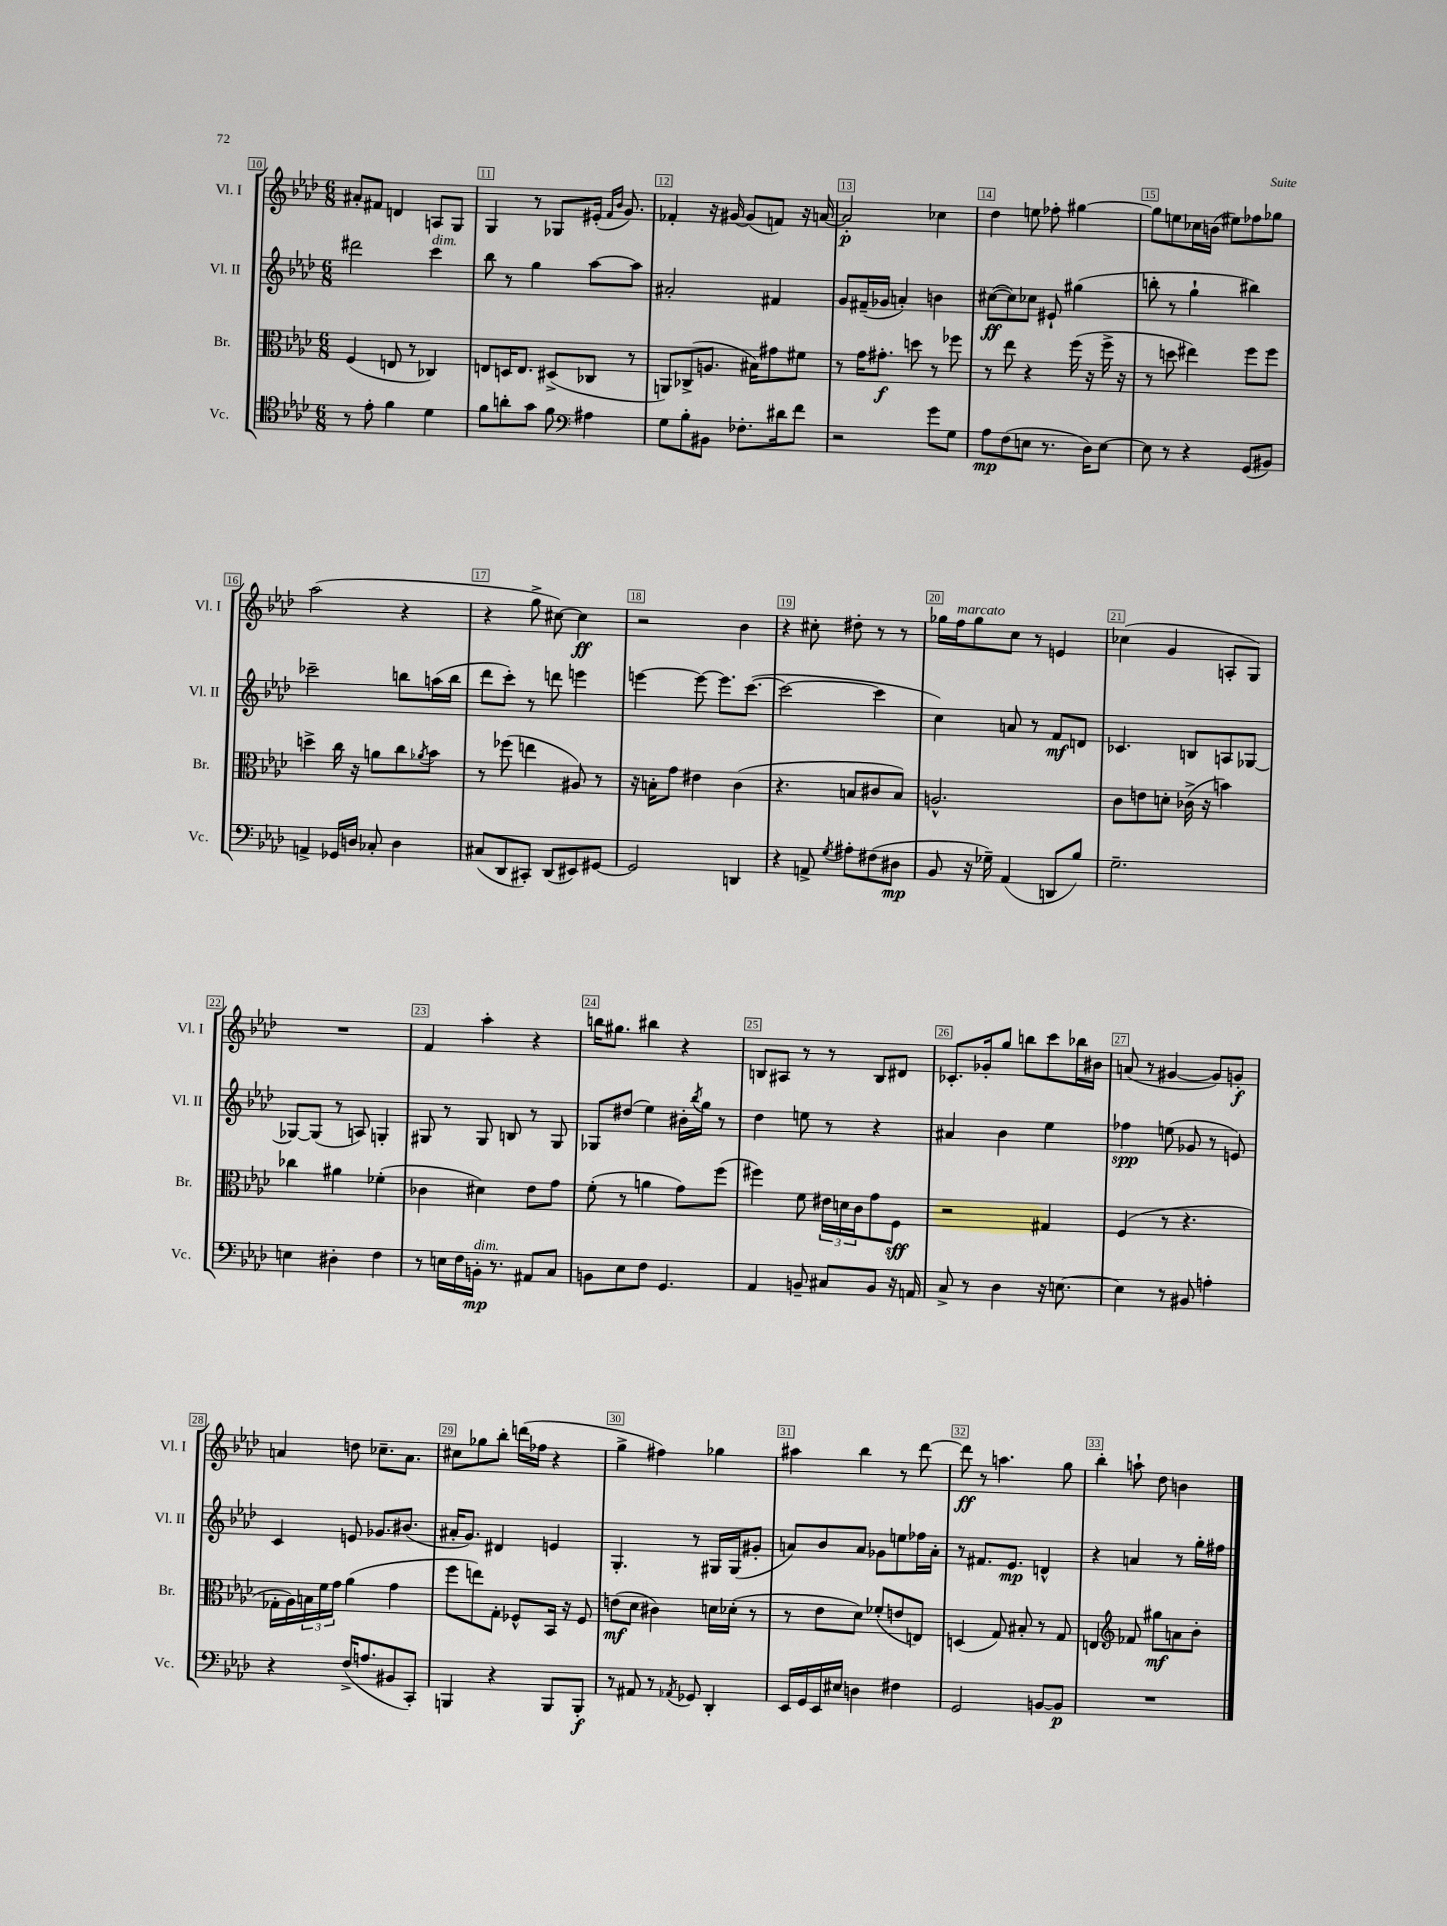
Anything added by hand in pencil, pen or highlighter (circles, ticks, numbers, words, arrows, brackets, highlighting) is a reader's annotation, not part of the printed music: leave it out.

**kern	**kern	**kern	**kern
*staff4	*staff3	*staff2	*staff1
*clefC4	*clefC3	*clefG2	*clefG2
*k[b-e-a-d-]	*k[b-e-a-d-]	*k[b-e-a-d-]	*k[b-e-a-d-]
*M6/8	*M6/8	*M6/8	*M6/8
8r	(4F	2ddd#	8a#'
8e-'	.	.	8f#
4f	8E	.	4d
.	8r	.	.
4d-	4C-)	4ccc	8A
.	.	.	8G
=	=	=	=
8f	8E	8bb-	4G
8a'	16D	8r	.
.	8.E	.	.
8g	.	4gg	8r
8f	(8D#^	.	8G-
*clefF4	*	*	*
4A#	8C-	[8aa-	(16e#'
.	.	.	16qqf
.	.	.	16qqb-
.	.	.	8.g)
.	8r	8aa-]	.
=	=	=	=
8G	8AA)	2a#'	4f-'
8B-'	(8C-^	.	.
8BB#	8.A	.	16r
.	.	.	[16g#
8.F-'	.	.	(8g#]
.	16B#)	.	.
.	8g#	4f#	8f)
16d#	.	.	.
8f	8f#	.	16r
.	.	.	[16a
=	=	=	=
2r	8r	8g	2a']
.	16g	(16f#~	.
.	8.g#'	16g-	.
.	.	4a')	.
.	8dd	.	.
8g	8r	4b	4cc-
8G	8ff-	.	.
=	=	=	=
8A-	8r	([8cc#	4dd-
(8F	8ee-	8cc#])	.
8E	4r	8cc-	8ee
8.r	.	8e#`	8ff-'
.	(16ff	(4gg#	[4gg#
16D-)	16r	.	.
[8E	16ff^	.	.
.	16r	.	.
=	=	=	=
8E]	8r	8bb'	8gg#]
8r	8dd	8r	8ee
4r	4ee#)	4gg`	16cc-
.	.	.	(16b
.	.	.	8ee#)
(8GG	8ff	4bb#)	8ff-
8BB#)	8ff	.	8gg-
=	=	=	=
4AA^	4dd^	2ccc-~	(2aa-
16GG-	16cc	.	.
16D	16r	.	.
8C-'	8a	.	.
4D	8cc	8bb	4r
.	8qa-	.	.
.	8b-	(16aa	.
.	.	16bb	.
=	=	=	=
(8C#	8r	8ddd-	4r
8DD-	(8ff-	8ccc')	.
8CC#')	4ee	8r	8gg^
(8DD-	.	8ddd	[8cc#)
8EE#)	8A#)	4eee	4cc#]
[8GG#	8r	.	.
=	=	=	=
2GG#]	16r	[4eee	2r
.	16B'	.	.
.	8g	.	.
.	4e#	8eee_	.
.	.	8.eee]	.
4DD	(4c	.	4b-
.	.	([8.ccc	.
=	=	=	=
4r	4.r	2ccc_	4r
8AA^	.	.	8cc#'
8qG	.	.	.
8A#'	8B	.	8dd#'
(8F#	8c#	4ccc]	8r
8D#	8B)	.	8r
=	=	=	=
8BB-	2.A^^	4cc)	16gg-
.	.	.	16ff
16r	.	.	8gg-
16G-~)	.	.	.
(4AA-	.	8a	8cc
.	.	8r	8r
8DD	.	8f	4e
8B-)	.	8d	.
=	=	=	=
2.G~	8c	4.c-	(4cc-
.	8e	.	.
.	8d'	.	4g
.	(16c-^	8B	.
.	16r	.	.
.	4b)	8A	8A'
.	.	[8G-	8G)
=	=	=	=
4E	4cc-	8G-_	2.r
.	.	(8G-]	.
4D#'	4a#	8r	.
.	.	8A)	.
4F	(4f-'	4G'	.
=	=	=	=
8r	4c-	8G#	4f
16E	.	8r	.
16F	.	.	.
16BB'	4d#)	8G#	4aa-'
8.r	.	.	.
.	.	8B	.
8AA#	8e-	8r	4r
8C	8g	8G#	.
=	=	=	=
8BB	(8f'	8G-	16bb
.	.	.	8.gg#
8E-	8r	(8dd#	.
8F	4a	4ee-)	4bb#
4.GG	.	.	.
.	8g)	16b#'	4r
.	.	8qbb-	.
.	.	16gg	.
.	(8ff	8r	.
=	=	=	=
4AA-	4ff#)	4dd-	8B
.	.	.	8A#
8BB~	8f	8ee	8r
8C#	24e#	8r	8r
.	24d	.	.
.	24c	.	.
8BB	8g	4r	8B
16r	8F	.	8d#
16AA	.	.	.
=	=	=	=
8C^	2r	4a#	8.c-'
8r	.	.	.
.	.	.	16g-'
4D-	.	4b-	8gg
.	.	.	8bb
16r	4G#	4ee-	8ccc
[8.E	.	.	.
.	.	.	16bb-
.	.	.	16b#
=	=	=	=
4E]	(4F	4ff-	(8a
.	.	.	8r
8r	8r	(8ee	[4g#
8BB#	4.r	8g-	.
4A'	.	8r	8g#])
.	.	8e)	8g'
=	=	=	=
4r	16G-'	4c	4a
.	16A-)	.	.
.	24B	.	.
.	24f	.	.
.	24g	.	.
(16F^	(4a-	8e	8dd
8.A	.	.	.
.	.	8.g-	8.cc-~
8BB#	4g	.	.
.	.	(8.b#	8.a
8CC')	.	.	.
=	=	=	=
4BBB	8ff	16a#'	8cc#
.	.	8.g)	.
.	8ee)	.	8gg-
4r	8G'	4d#	8bb-'
.	8F-^^	.	(16ddd
.	.	.	16ff-
8BBB	16BB-	4e	4r
.	16r	.	.
8BBB'	8F-	.	.
=	=	=	=
8r	(8e	4.G'	4gg^
8AA#	8d-	.	.
8r	4c#)	.	4ff#)
8qAA-	.	.	.
8GG-	.	8r	.
4DD-'	16d	16G#	4gg-
.	(16d-'	(16G#	.
.	8r	8g#'	.
=	=	=	=
16EE-	8r	8a)	4aa#
16GG	.	.	.
16EE-	8e-	8b-	.
16E#	.	.	.
4D	8d-)	8a	4bb-
.	(8f-'	8g-	.
4F#	8e	8ee	8r
.	8E)	16ff-	[8ddd-
.	.	16a'	.
=	=	=	=
2GG	(4D	8r	8ddd-]
.	.	8.f#	8r
.	8G)	.	4.aa
.	.	8.e-	.
.	8B#'	.	.
[8BB	8r	4d^^	.
8BB]	8G	.	8gg
=	=	=	=
2.r	4E	4r	4bb-'
*	*clefG2	*	*
.	8f-	4a	8aa`
.	8gg#	.	8dd-
.	8a	8r	4b
.	8b-'	16gg'	.
.	.	16ff#	.
==	==	==	==
*-	*-	*-	*-
